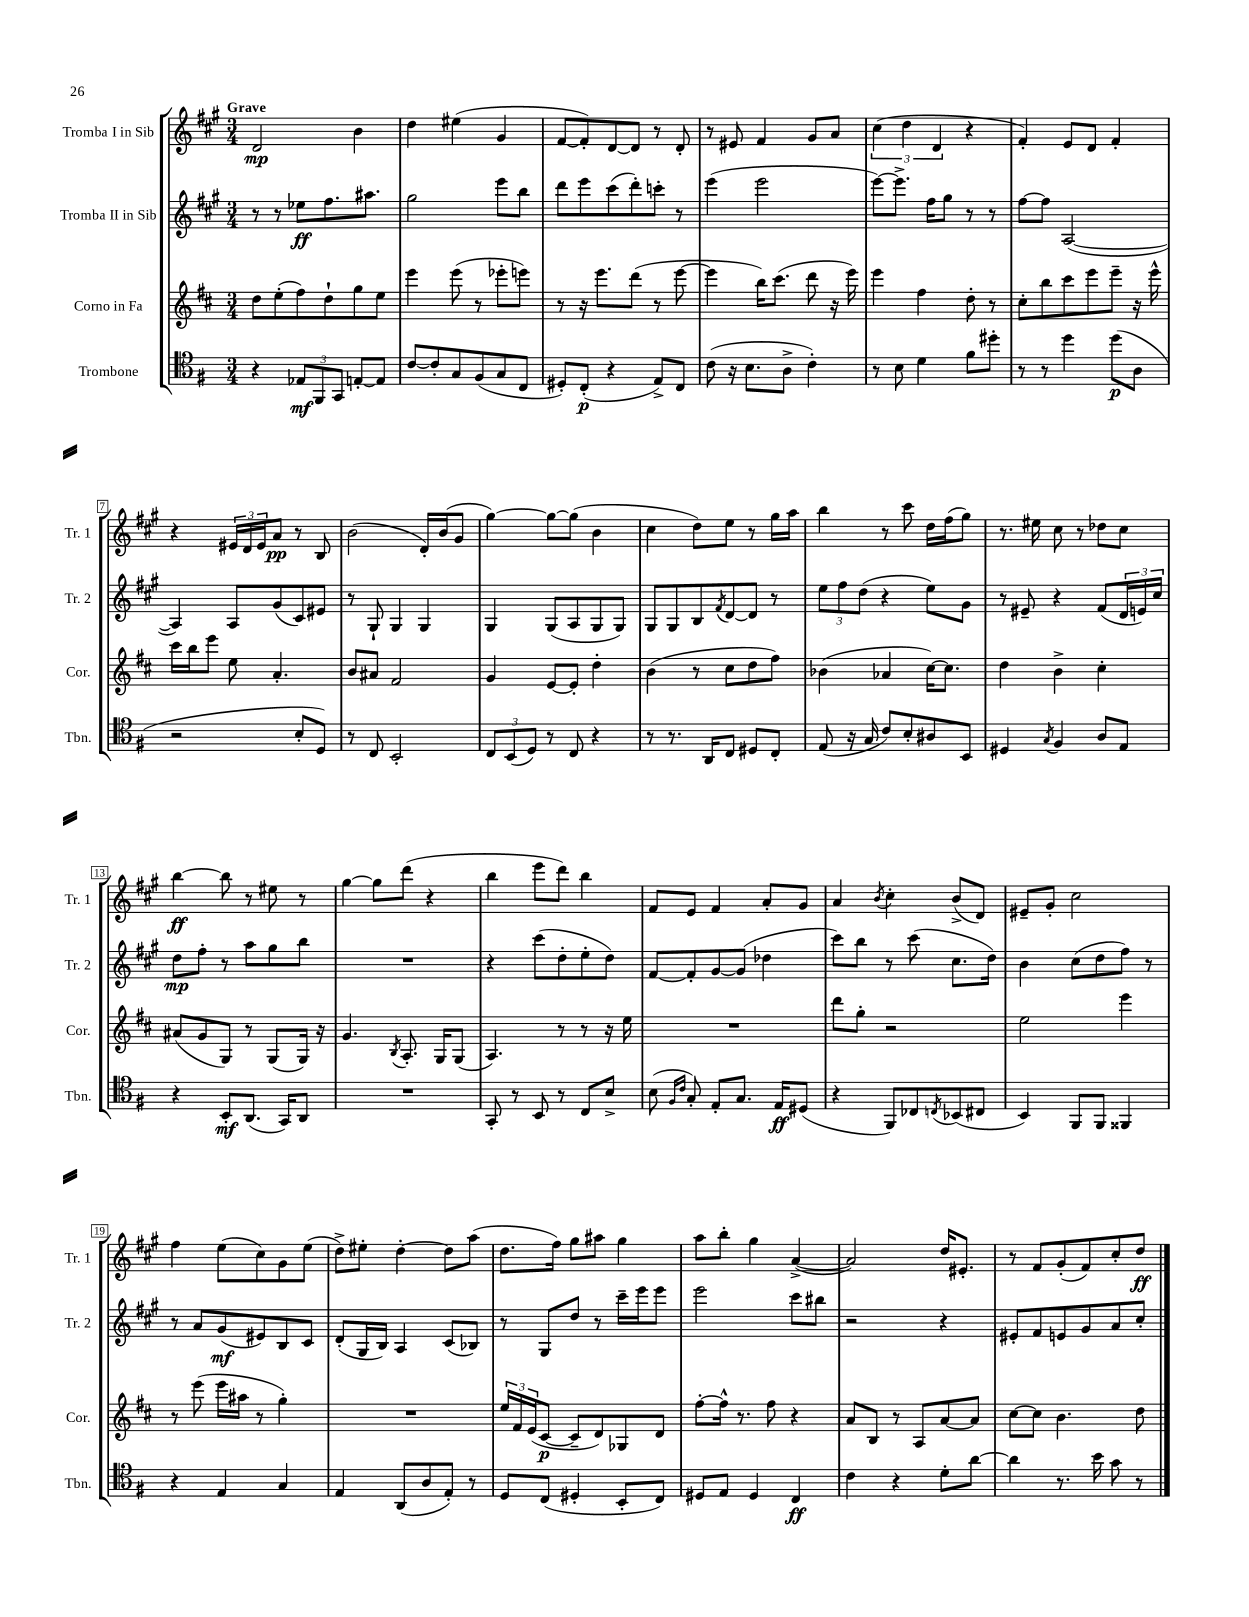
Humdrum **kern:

**kern	**kern	**kern	**kern
*staff4	*staff3	*staff2	*staff1
*clefC4	*clefG2	*clefG2	*clefG2
*k[f#]	*k[f#c#]	*k[f#c#g#]	*k[f#c#g#]
*M3/4	*M3/4	*M3/4	*M3/4
4r	8dd	8r	2d
.	(8ee'	8r	.
12E-	8ff#)	8ee-	.
12FF#	.	.	.
.	8dd`	8.ff#	.
12GG	.	.	.
[8E'	8gg	.	4b
.	.	8.aa#	.
8E]	8ee	.	.
=	=	=	=
[8c	4eee	2gg#	4dd
8c']	.	.	.
8G	(8eee	.	(4ee#
(8F#	8r	.	.
8G	8eee-'	8eee	4g#
8C	8eee)	8bb	.
=	=	=	=
8D#')	8r	8ddd	[8f#
(8C'	16r	8eee	8f#'])
.	8.eee	.	.
4r	.	(8ccc#	[8d
.	(8ddd	8ddd')	8d]
8E^)	8r	8ccc'	8r
8C	[8eee	8r	8d'
=	=	=	=
(8c	4eee]	(4eee	8r
16r	.	.	8e#
8.B	.	.	.
.	16bb)	2eee	4f#
.	(8.ccc#	.	.
8A^	.	.	.
4c')	8ddd	.	8g#
.	16r	.	8a
.	16eee)	.	.
=	=	=	=
8r	4eee	[8eee)	(6cc#
8B	.	8.eee^]	.
.	.	.	6dd
4d	4ff#	.	.
.	.	16ff#	.
.	.	.	6d
.	.	8gg#	.
8f#	8dd'	8r	4r
8dd#'	8r	8r	.
=	=	=	=
8r	8cc#'	[8ff#	4f#')
8r	8bb	8ff#]	.
4dd	8ccc#	([2A	8e
.	8eee	.	8d
(8dd	8eee~	.	4f#'
8A	16r	.	.
.	16eee^^	.	.
=	=	=	=
2r	16ccc#	4A])	4r
.	16bb	.	.
.	8eee	.	.
.	8ee	8A	24e#
.	.	.	24d
.	.	.	24e#
.	4.a'	(8g#	8a
8B'	.	8c#)	8r
8D)	.	8e#	8B
=	=	=	=
8r	8b	8r	(2b
8C	8a#	8G#`	.
2BB'	2f#	4G#	.
.	.	4G#	16d')
.	.	.	(16b
.	.	.	8g#
=	=	=	=
12C	4g	4G#	[4gg#)
(12BB	.	.	.
12D)	.	.	.
8r	[8e	(8G#	8gg#_
8C	8e']	8A	(8gg#]
4r	4dd'	8G#	4b
.	.	8G#)	.
=	=	=	=
8r	(4b	8G#	4cc#
8.r	.	8G#	.
.	8r	8B	8dd)
16AA	.	.	.
.	.	8qf#	.
8C	8cc#	[8d	8ee
8D#	8dd	8d]	8r
8C'	8ff#)	8r	16gg#
.	.	.	16aa
=	=	=	=
(8E	(4b-	12ee	4bb
.	.	12ff#	.
16r	.	.	.
.	.	(12dd	.
16G	.	.	.
8c)	4a-	4r	8r
8B'	.	.	8ccc#
8A#	[16cc#)	8ee)	16dd
.	8.cc#]	.	(16ff#
8BB	.	8g#	8gg#)
=	=	=	=
4D#	4dd	8r	8.r
.	.	8e#~	.
.	.	.	16ee#
8qG	.	.	.
4F#	4b^	4r	8cc#
.	.	.	8r
8A	4cc#'	(8f#	8dd-
8E	.	24d	8cc#
.	.	24e)	.
.	.	24cc#	.
=	=	=	=
4r	(8a#	8dd	[4bb
.	8g	8ff#'	.
8BB'	8G)	8r	8bb]
(8.AA	8r	8aa	8r
.	(8G	8gg#	8ee#
16GG)	.	.	.
8AA	16G)	8bb	8r
.	16r	.	.
=	=	=	=
2.r	4.g	2.r	[4gg#
.	.	.	8gg#]
.	8qB	.	.
.	8.A'	.	(8ddd
.	.	.	4r
.	16G	.	.
.	(8G	.	.
=	=	=	=
8GG'	4.A)	4r	4bb
8r	.	.	.
8BB	.	(8ccc#	8eee
8r	8r	8dd'	8ddd)
8C	8r	8ee'	4bb
8B^	16r	8dd)	.
.	16ee	.	.
=	=	=	=
(8B	2.r	[8f#	8f#
16qqF#	.	.	.
16qqc	.	.	.
8G')	.	8f#']	8e
8E'	.	[8g#	4f#
8.G	.	(8g#]	.
.	.	4dd-	8a'
16E	.	.	.
(8D#	.	.	8g#
=	=	=	=
4r	8ddd	8ccc#)	4a
.	8gg'	8bb	.
.	.	.	8qb
8FF#)	2r	8r	4cc#'
8C-	.	(8ccc#	.
8qC	.	.	.
(8BB-	.	8.cc#	(8b^
8C#	.	.	8d)
.	.	16dd)	.
=	=	=	=
4BB)	2ee	4b	8e#~
.	.	.	8g#'
8FF#	.	(8cc#	2cc#
8FF#	.	8dd	.
4FF##	4eee	8ff#)	.
.	.	8r	.
=	=	=	=
4r	8r	8r	4ff#
.	(8eee	8a	.
4E	16eee	(8g#	(8ee
.	16aa#	.	.
.	8r	8e#)	8cc#)
4G	4gg')	8B	8g#
.	.	8c#	(8ee
=	=	=	=
4E	2.r	(8d'	8dd^)
.	.	16G#	8ee#'
.	.	16B)	.
(8AA	.	4A	[4dd'
8A	.	.	.
8E')	.	(8c#	8dd]
8r	.	8B-)	(8aa
=	=	=	=
8D	24ee	8r	8.dd
.	24f#	.	.
.	(24e	.	.
(8C	[8c#	8G#	.
.	.	.	16ff#)
4D#'	8c#~]	8dd	8gg#
.	8d)	8r	8aa#
8BB'	8G-	16ccc#~	4gg#
.	.	16eee	.
8C)	8d	8eee	.
=	=	=	=
8D#	[8ff#'	2eee	8aa
8E	16ff#^^]	.	8bb'
.	8.r	.	.
4D#	.	.	4gg#
.	8ff#	.	.
4C	4r	8ccc#	([4a^
.	.	8bb#	.
=	=	=	=
4c	8a	2r	2a])
.	8B	.	.
4r	8r	.	.
.	8A	.	.
8d'	[8a	4r	16dd
.	.	.	8.e#'
[8a	8a]	.	.
=	=	=	=
4a]	[8cc#	8e#'	8r
.	8cc#]	8f#	8f#
8.r	4.b	8e	(8g#'
.	.	8g#	8f#)
16b	.	.	.
8g	.	8a	8cc#'
8r	8dd	8cc#'	8dd
==	==	==	==
*-	*-	*-	*-
